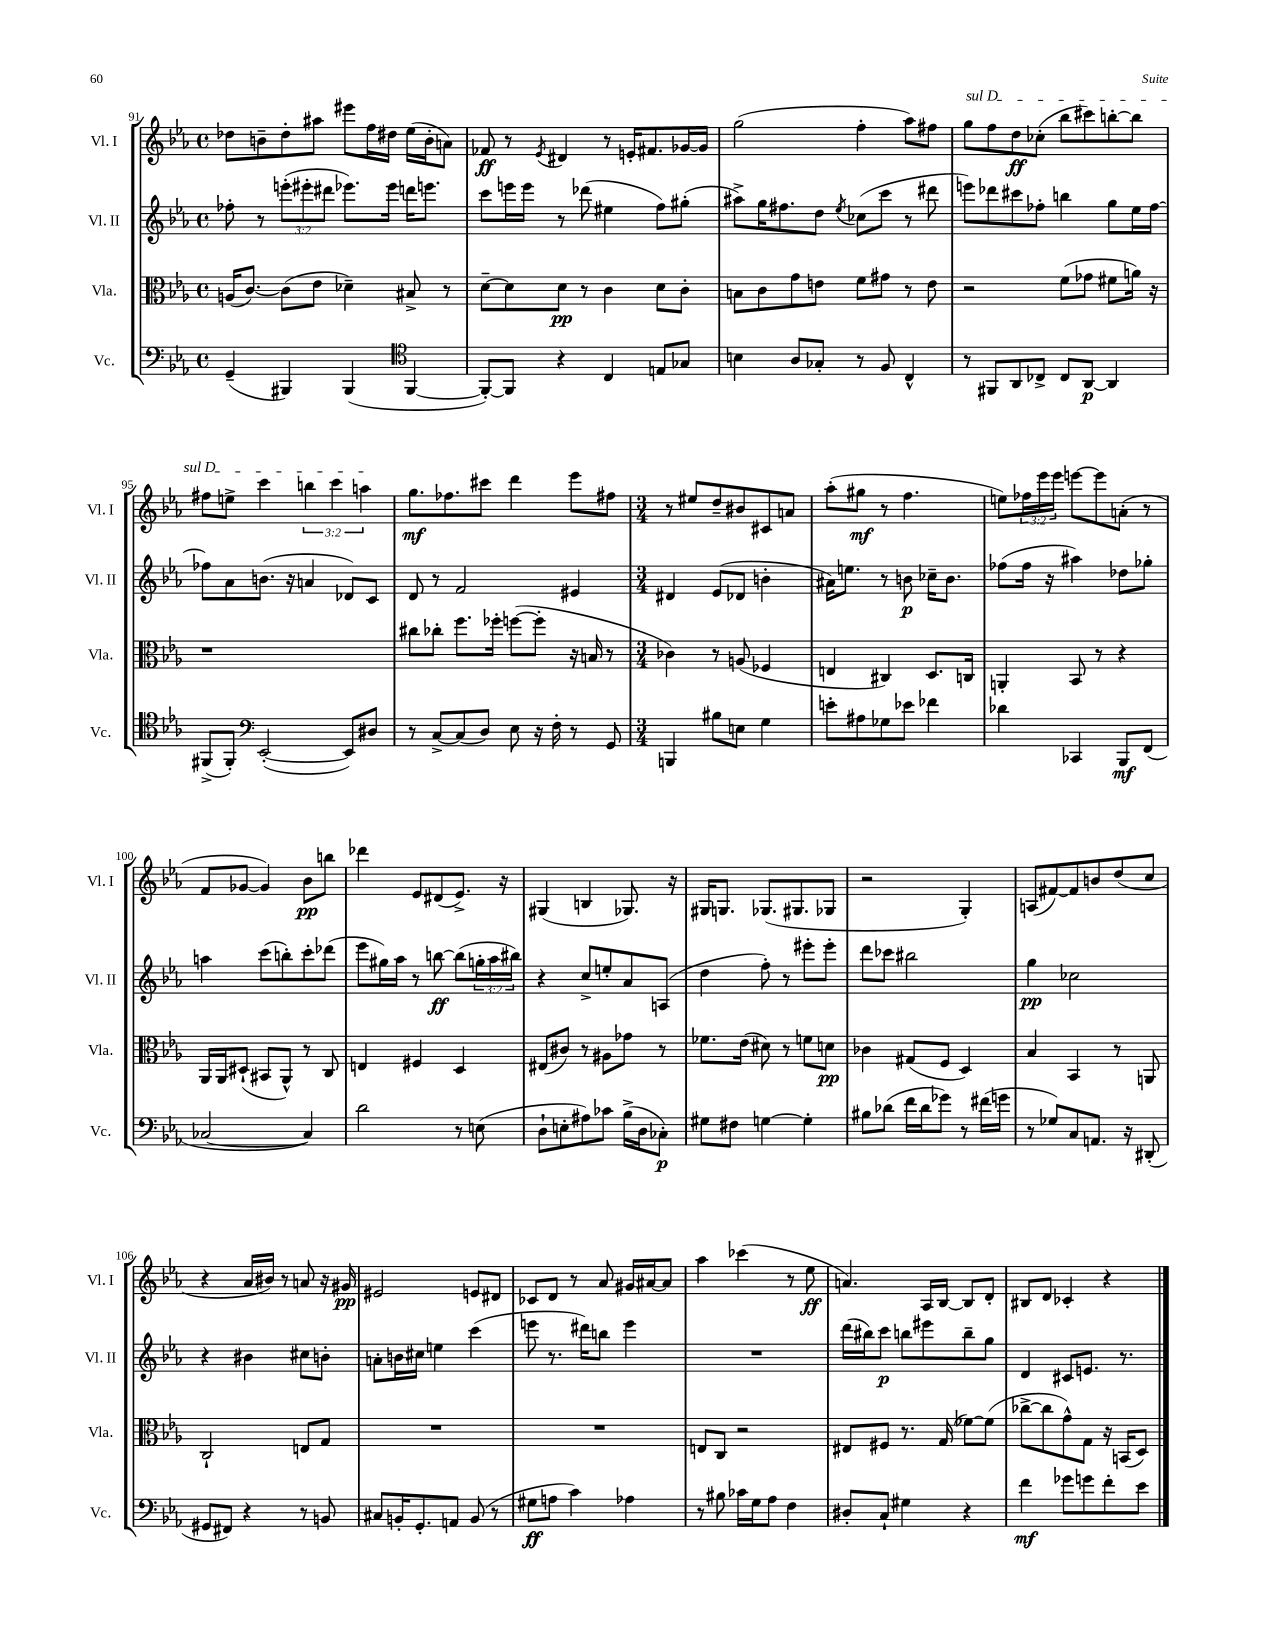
<<
\new StaffGroup <<
\new Staff = "s0" \with { instrumentName = "Vl. I" shortInstrumentName = "Vl. I" } {
    \clef treble \key ees \major \defaultTimeSignature \time 4/4 \override Staff.TupletNumber.text = #tuplet-number::calc-fraction-text
    des''8 b'8-- des''8-. ais''8 eis'''8 f''16 dis''16 ees''16( b'16-. a'8) |
    fes'8\ff r8 \acciaccatura { ees'8 } dis'4 r8 e'16-. fis'8. ges'16~ ges'16 |
    g''2( f''4-. aes''8) fis''8 |
    \once \override TextSpanner.bound-details.left.text = \markup { \italic "sul D" } g''8\startTextSpan f''8 d''8\ff ces''8-.( bes''8 cis'''8) b''8~-. b''8 |
    fis''8 e''8-> c'''4 \tuplet 3/2 { b''4 c'''4 a''4\stopTextSpan } |
    g''8.\mf fes''8. cis'''8 d'''4 ees'''8 fis''8 |
    \numericTimeSignature \time 3/4 r8 eis''8 d''8-- bis'8 cis'8 a'8 |
    aes''8-.( gis''8\mf r8 f''4. |
    e''8) \tuplet 3/2 { fes''16 ees'''16 ees'''16 } e'''8~ e'''8 a'8-.( r8 |
    f'8 ges'8~ ges'4) bes'8\pp b''8 |
    des'''4 ees'8 dis'8( ees'8.->) r16 |
    gis4( b4 ges8.) r16 |
    gis16 g8. ges8.( gis8. ges8 |
    r2 g4-.) |
    a8( fis'8~) fis'8 b'8 d''8( c''8 |
    r4 aes'16 bis'16) r8 a'8 r16 gis'16\pp |
    eis'2 e'8 dis'8 |
    ces'8 d'8 r8 aes'8 gis'16 ais'16~ ais'8 |
    aes''4 ces'''4( r8 ees''8\ff |
    a'4.) aes16 bes16~ bes8 d'8-. |
    bis8 d'8 ces'4-. r4 \bar "|." |
}
\new Staff = "s1" \with { instrumentName = "Vl. II" shortInstrumentName = "Vl. II" } {
    \clef treble \key ees \major \defaultTimeSignature \time 4/4 \override Staff.TupletNumber.text = #tuplet-number::calc-fraction-text
    fes''8-. r8 \tuplet 3/2 { e'''8-.( eis'''8-. dis'''8 } ees'''8.) ees'''16 d'''16 e'''8. |
    c'''8 e'''16 e'''16 r8 des'''8( eis''4 f''8) gis''8-.( |
    ais''8->) g''16 fis''8. d''8 \acciaccatura { ees''8 } ces''8( c'''8 r8 dis'''8 |
    e'''8) des'''8 cis'''8 fes''8-. b''4 g''8 ees''16 fes''16~ |
    fes''8 aes'8 b'8.( r16 a'4 des'8) c'8 |
    d'8 r8 f'2 eis'4 |
    \numericTimeSignature \time 3/4 dis'4 ees'8( des'8 b'4-. |
    ais'16) e''8. r8 b'8\p ces''16-- b'8. |
    fes''8( fes''16 r16 ais''4) des''8 ges''8-. |
    a''4 c'''8( b''8-.) c'''8-. des'''8( |
    ees'''8 gis''16) aes''16 r8 b''8~\ff b''8( \tuplet 3/2 { g''16-. aes''16 bis''16) } |
    r4 c''8-> e''8-. aes'8 a8( |
    d''4 f''8-.) r8 eis'''8-. eis'''8-. |
    d'''8 ces'''8 bis''2 |
    g''4\pp ces''2 |
    r4 bis'4 cis''8 b'8-. |
    a'8-. b'16 cis''16 e''4 c'''4( |
    e'''8 r8. dis'''16) b''8 e'''4 |
    R2. |
    d'''16( bis''16) c'''8\p b''8 eis'''8 b''8-- g''8 |
    d'4 cis'8 e'8. r8. \bar "|." |
}
\new Staff = "s2" \with { instrumentName = "Vla." shortInstrumentName = "Vla." } {
    \clef alto \key ees \major \defaultTimeSignature \time 4/4
    a16( c'8.~) c'8( ees'8 des'4--) bis8-> r8 |
    d'8~-- d'8 d'8\pp r8 c'4 d'8 c'8-. |
    b8 c'8 g'8 e'8 f'8 gis'8 r8 e'8 |
    r2 f'8( ges'8 fis'8 a'16) r16 |
    r1 |
    cis''8 ces''8-. f''8. fes''16-. f''8~( f''8-. r16 b16 r8 |
    \numericTimeSignature \time 3/4 ces'4) r8 a8( fes4 |
    e4 cis4) d8. c16 |
    a,4-. bes,8 r8 r4 |
    aes,16 aes,16 dis8-!( bis,8 aes,8-^) r8 c8 |
    e4 fis4 d4 |
    eis8( cis'8) r8 ais8 ges'8 r8 |
    fes'8. ees'16( dis'8) r8 f'8 d'8\pp |
    ces'4 gis8( f8 d4) |
    bes4 bes,4 r8 a,8 |
    c2-! e8 g8 |
    R2. |
    R2. |
    e8 c8 r2 |
    eis8 fis8 r8. g16( fes'8~) fes'8( |
    ces''8~-> ces''8 g'8-^) g8 r16 b,16( d8) \bar "|." |
}
\new Staff = "s3" \with { instrumentName = "Vc." shortInstrumentName = "Vc." } {
    \clef bass \key ees \major \defaultTimeSignature \time 4/4
    g,4--( bis,,4) bis,,4( \clef tenor f,4~ |
    f,8~-.) f,8 r4 c4 e8 ges8 |
    b4 aes8 ges8-. r8 f8 c4-^ |
    r8 fis,8 aes,8 ces8-> ces8 aes,8~\p aes,4 |
    fis,8->( fis,8-.) \clef bass ees,2~-.( ees,8) dis8 |
    r8 c8~-> c8( d8) ees8 r16 f16-. r8 g,8 |
    \numericTimeSignature \time 3/4 b,,4 bis8 e8 g4 |
    e'8-. ais8 ges8 ees'8 fes'4 |
    des'4 ces,4 bes,,8\mf f,8( |
    ces2~ ces4) |
    d'2 r8 e8( |
    d8-! e8-. ais8) ces'8 bes16->( d16 ces8-.\p) |
    gis8 fis8 g4~ g4-. |
    bis8 des'8( f'16 des'16 ges'8) r8 fis'16( g'16 |
    r8 ges8) c8 a,8. r16 dis,8-.( |
    gis,8 fis,8) r4 r8 b,8 |
    cis8 b,16-. g,8.-. a,8 b,8( r8 |
    gis8\ff a8 c'4) aes4 |
    r8 bis8 ces'16 g16 aes8 f4 |
    dis8-. c8-! gis4 r4 |
    f'4\mf ges'8 g'8 f'8-. ees'8 \bar "|." |
}
>>
>>
\layout { \context { \Score currentBarNumber = #91 } }
